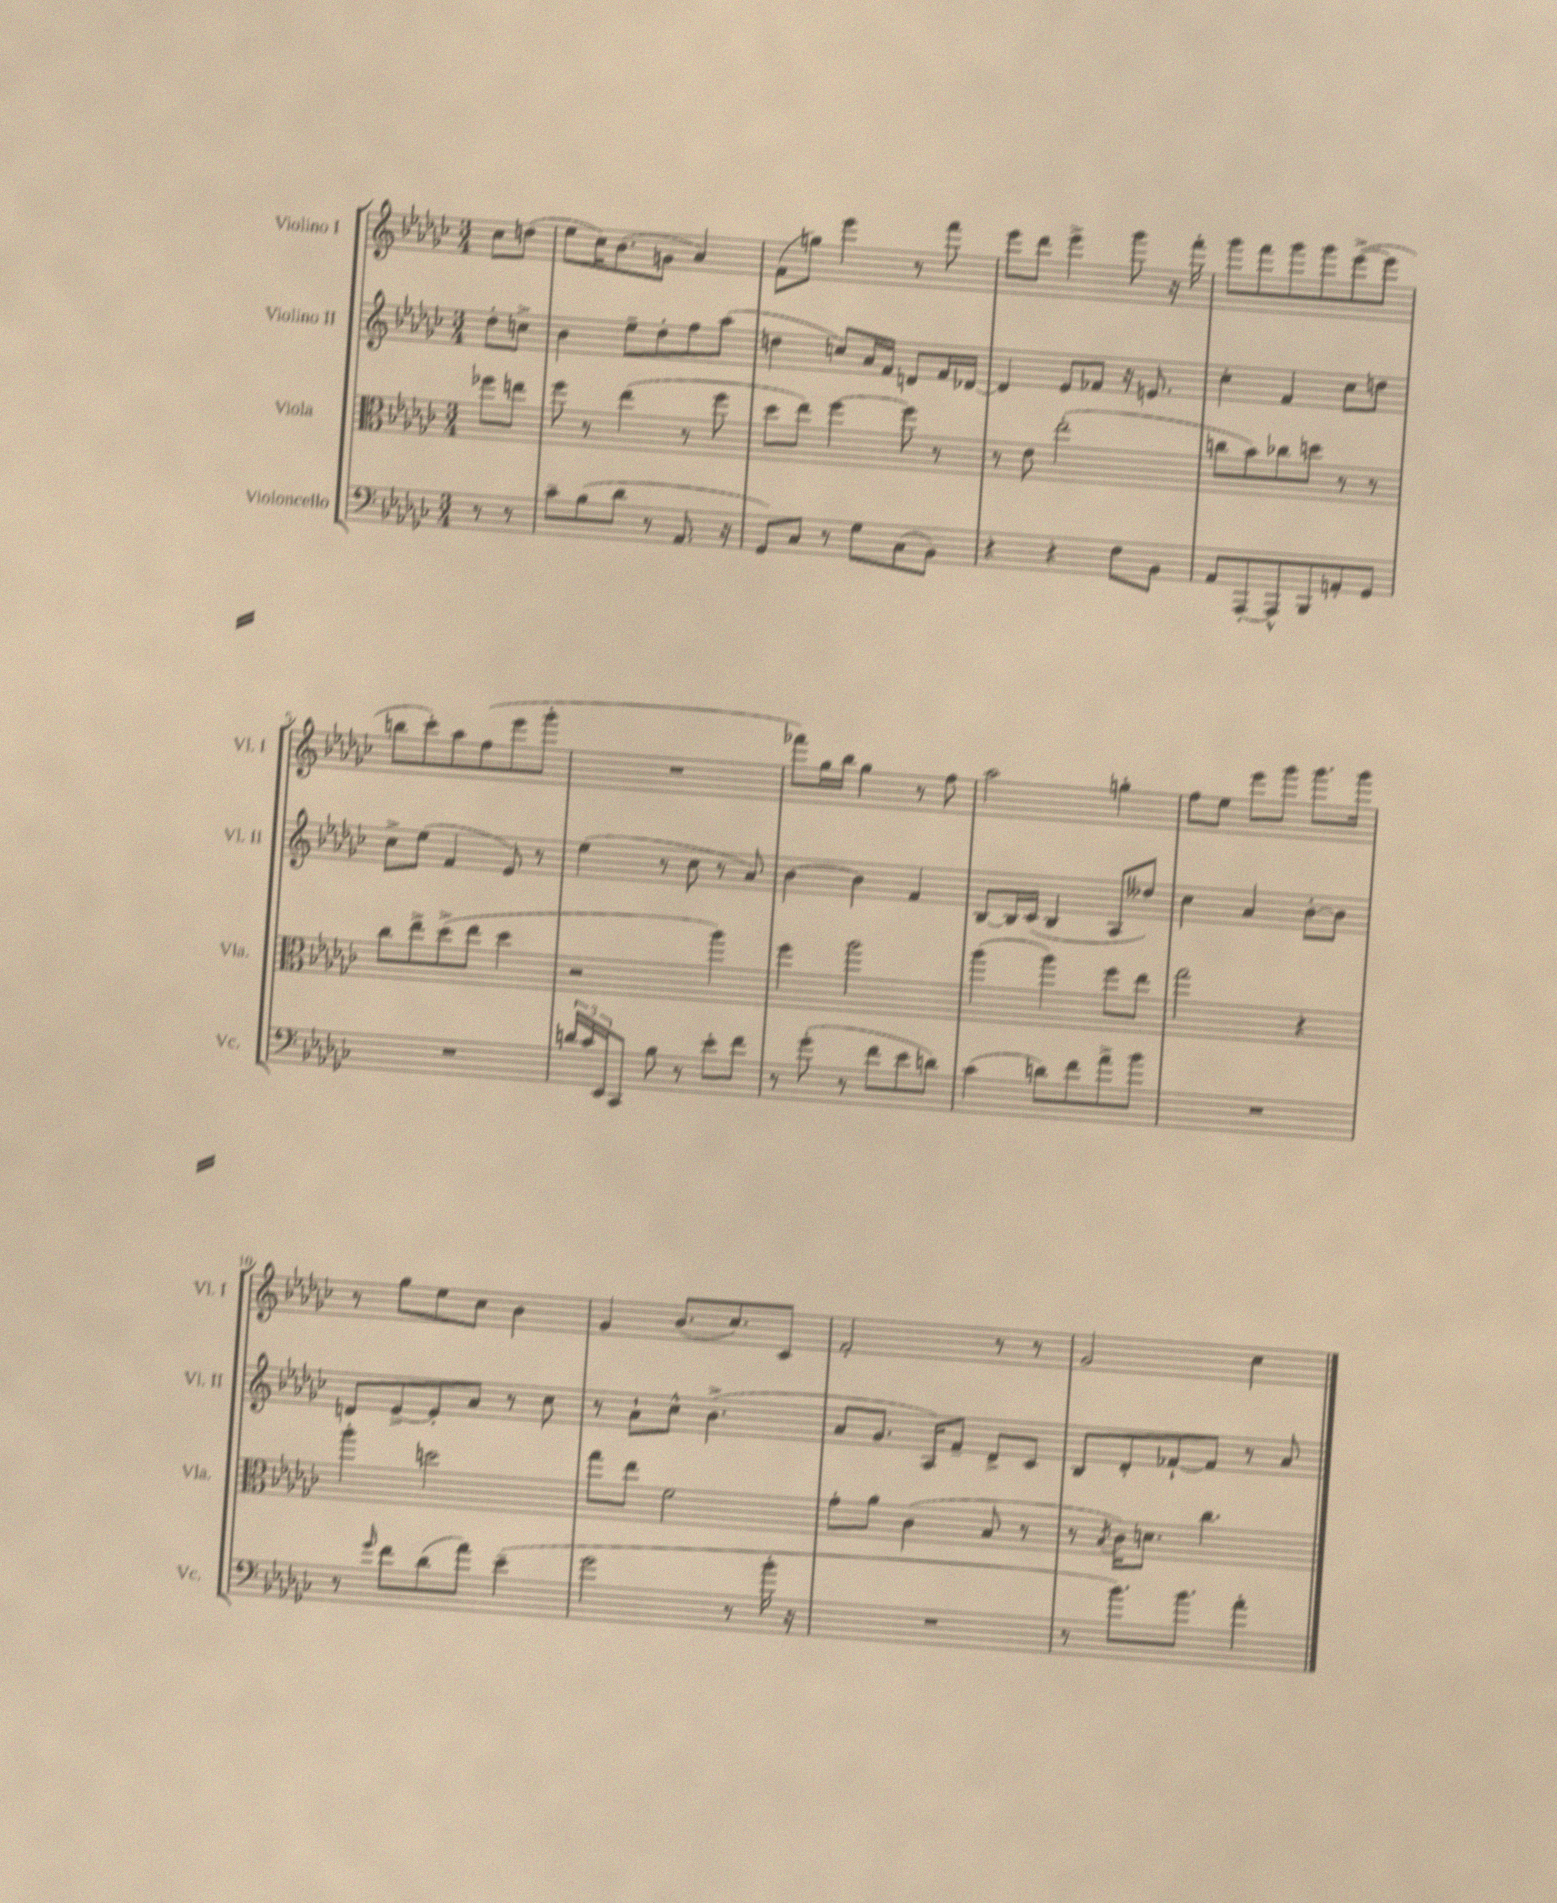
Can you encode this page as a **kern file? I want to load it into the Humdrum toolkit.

**kern	**kern	**kern	**kern
*part4	*part3	*part2	*part1
*staff4	*staff3	*staff2	*staff1
*I"Violoncello	*I"Viola	*I"Violino II	*I"Violino I
*I'Vc.	*I'Vla.	*I'Vl. II	*I'Vl. I
*clefF4	*clefC3	*clefG2	*clefG2
*k[b-e-a-d-g-c-]	*k[b-e-a-d-g-c-]	*k[b-e-a-d-g-c-]	*k[b-e-a-d-g-c-]
*M3/4	*M3/4	*M3/4	*M3/4
=	=	=	=
8r	8ff-X\L	8dd-'\L	8cc-\L
8r	8een\J	8ccn^\J	(8ddn\J
=1	=1	=1	=1
8c-~\L	8ff\	4b-\	8ee-\L
(8B-\	8r	.	16cc-\K)
.	.	.	(8.b-\
8d-\J	(4ee-\	8ee-~\L	.
8r	.	8dd-'\	8gn\J
8.AA-/	8r	8ff\	4a-/)
.	8ff\	(8aa-\J	.
16r	.	.	.
=2	=2	=2	=2
8GG-/L)	8dd-\L	4ddn\	(8f\L
8C-/J	8ee-\J)	.	8ggn\J)
8r	[4ff\	8ccn/L)	4eee-\
8G-\L	.	16a-/L	.
.	.	16f/JJ	.
(8C-\	8ff\]	8dn/L	8r
8BB-\J)	8r	16f/L	8fff\
.	.	[16d-X/JJ	.
=3	=3	=3	=3
4r	8r	4d-/]	8eee-\L
.	8e-\	.	8ddd-\J
4r	(2ee-'\	8e-/L	4eee-^\
.	.	8f-X/J	.
8F\L	.	16r	8ggg-\
.	.	8.en/	.
8BB-\J	.	.	16r
.	.	.	16fff'\
=4	=4	=4	=4
8AA-/L	8ccn\L	4cc-'\	8ggg-\L
[8AAA-'/	8b-\)	.	8fff\
8AAA-^^/]	8cc-X\	4f/	8ggg-\
8BBB-/	8ddn\J	.	8ggg-\
8AAn'/	8r	8cc-\L	([8eee-^\
8GG-/J	8r	8ddn\J	8eee-\J]
!!LO:LB:g=z
=5	=5	=5	=5
2.r	8cc-\L	8cc-^\L	8bbn\L
.	8ee-^\	(8ee-\J	8ccc-'\)
.	(8dd-^\	4f/	8aa-\
.	8ee-\J	.	(8ff\
.	4dd-\	8e-/)	8eee-\
.	.	8r	8ggg-'\J
=6	=6	=6	=6
24dn/LL	2r	(4ee-\	2.r
24c-/	.	.	.
24EE-/J	.	.	.
8CC-/J	.	.	.
8B-\	.	8r	.
8r	.	8cc-\	.
8e-'\L	4aa-\)	8r	.
8f\J	.	8a-/)	.
=7	=7	=7	=7
8r	4ff\	[4b-\	8fff-X\L)
(8g-'\	.	.	16gg-\L
.	.	.	16bb-\JJ
8r	2aa-\	4b-\]	4gg-\
8f\L	.	.	.
8e-\	.	4f/	8r
8dn\J)	.	.	8ff\
=8	=8	=8	=8
(4c-\	(4aa-\	[8B-/L	2aa-\
.	.	16B-/L]	.
.	.	(16c-/JJ	.
8dn\L)	4aa-\)	4B-/	.
8f\	.	.	.
8a-^\	8ff\L	8A-/L	4ggn'\
8b-\J	8ee-\J	8dd--X/J)	.
=9	=9	=9	=9
2.r	2gg-\	4cc-\	8ff\L
.	.	.	8ee-\J
.	.	4a-/	8eee-\L
.	.	.	8ggg-\J
.	4r	[8b-'\L	8.ggg-\L
.	.	8b-\J]	.
.	.	.	16ggg-\Jk
!!LO:LB:g=z
=10	=10	=10	=10
8r	4aa-'\	8dn/L	8r
16qqg-/	.	.	.
8f\L	.	[8e-^/	8gg-\L
(8d-\	2ddn\	8e-'/]	8ee-\
8a-\J)	.	8a-/J	8cc-\J
(4e-~\	.	8r	4b-\
.	.	8cc-\	.
=11	=11	=11	=11
2g-\	8gg-\L	8r	4g-/
.	8ee-\J	8a-`\L	.
.	2f\	8cc-^^\J	(8.b-/L
.	.	(4.b-^\	.
.	.	.	8.cc-/)
8r	.	.	.
16b-'\	.	.	8c-/J
16r	.	.	.
=12	=12	=12	=12
2.r	8g-'\L	8a-/L	2f'/
.	8a-\J	8.g-/J	.
.	(4c-\	.	.
.	.	16A-/KL)	.
.	.	8f~/J	.
.	8B-/	8d-^/L	8r
.	8r	8c-/J	8r
=13	=13	=13	=13
8r	8r	8B-/L	2g-/
.	8qB-/	.	.
8.b-\L)	16c-\KL)	8d-'/	.
.	8.dn\J	.	.
.	.	[8f-X`/	.
8.b-\J	.	.	.
.	4.cc-\	8f-/J]	.
4a-'\	.	8r	4cc-\
.	.	8a-/	.
==	==	==	==
*-	*-	*-	*-
